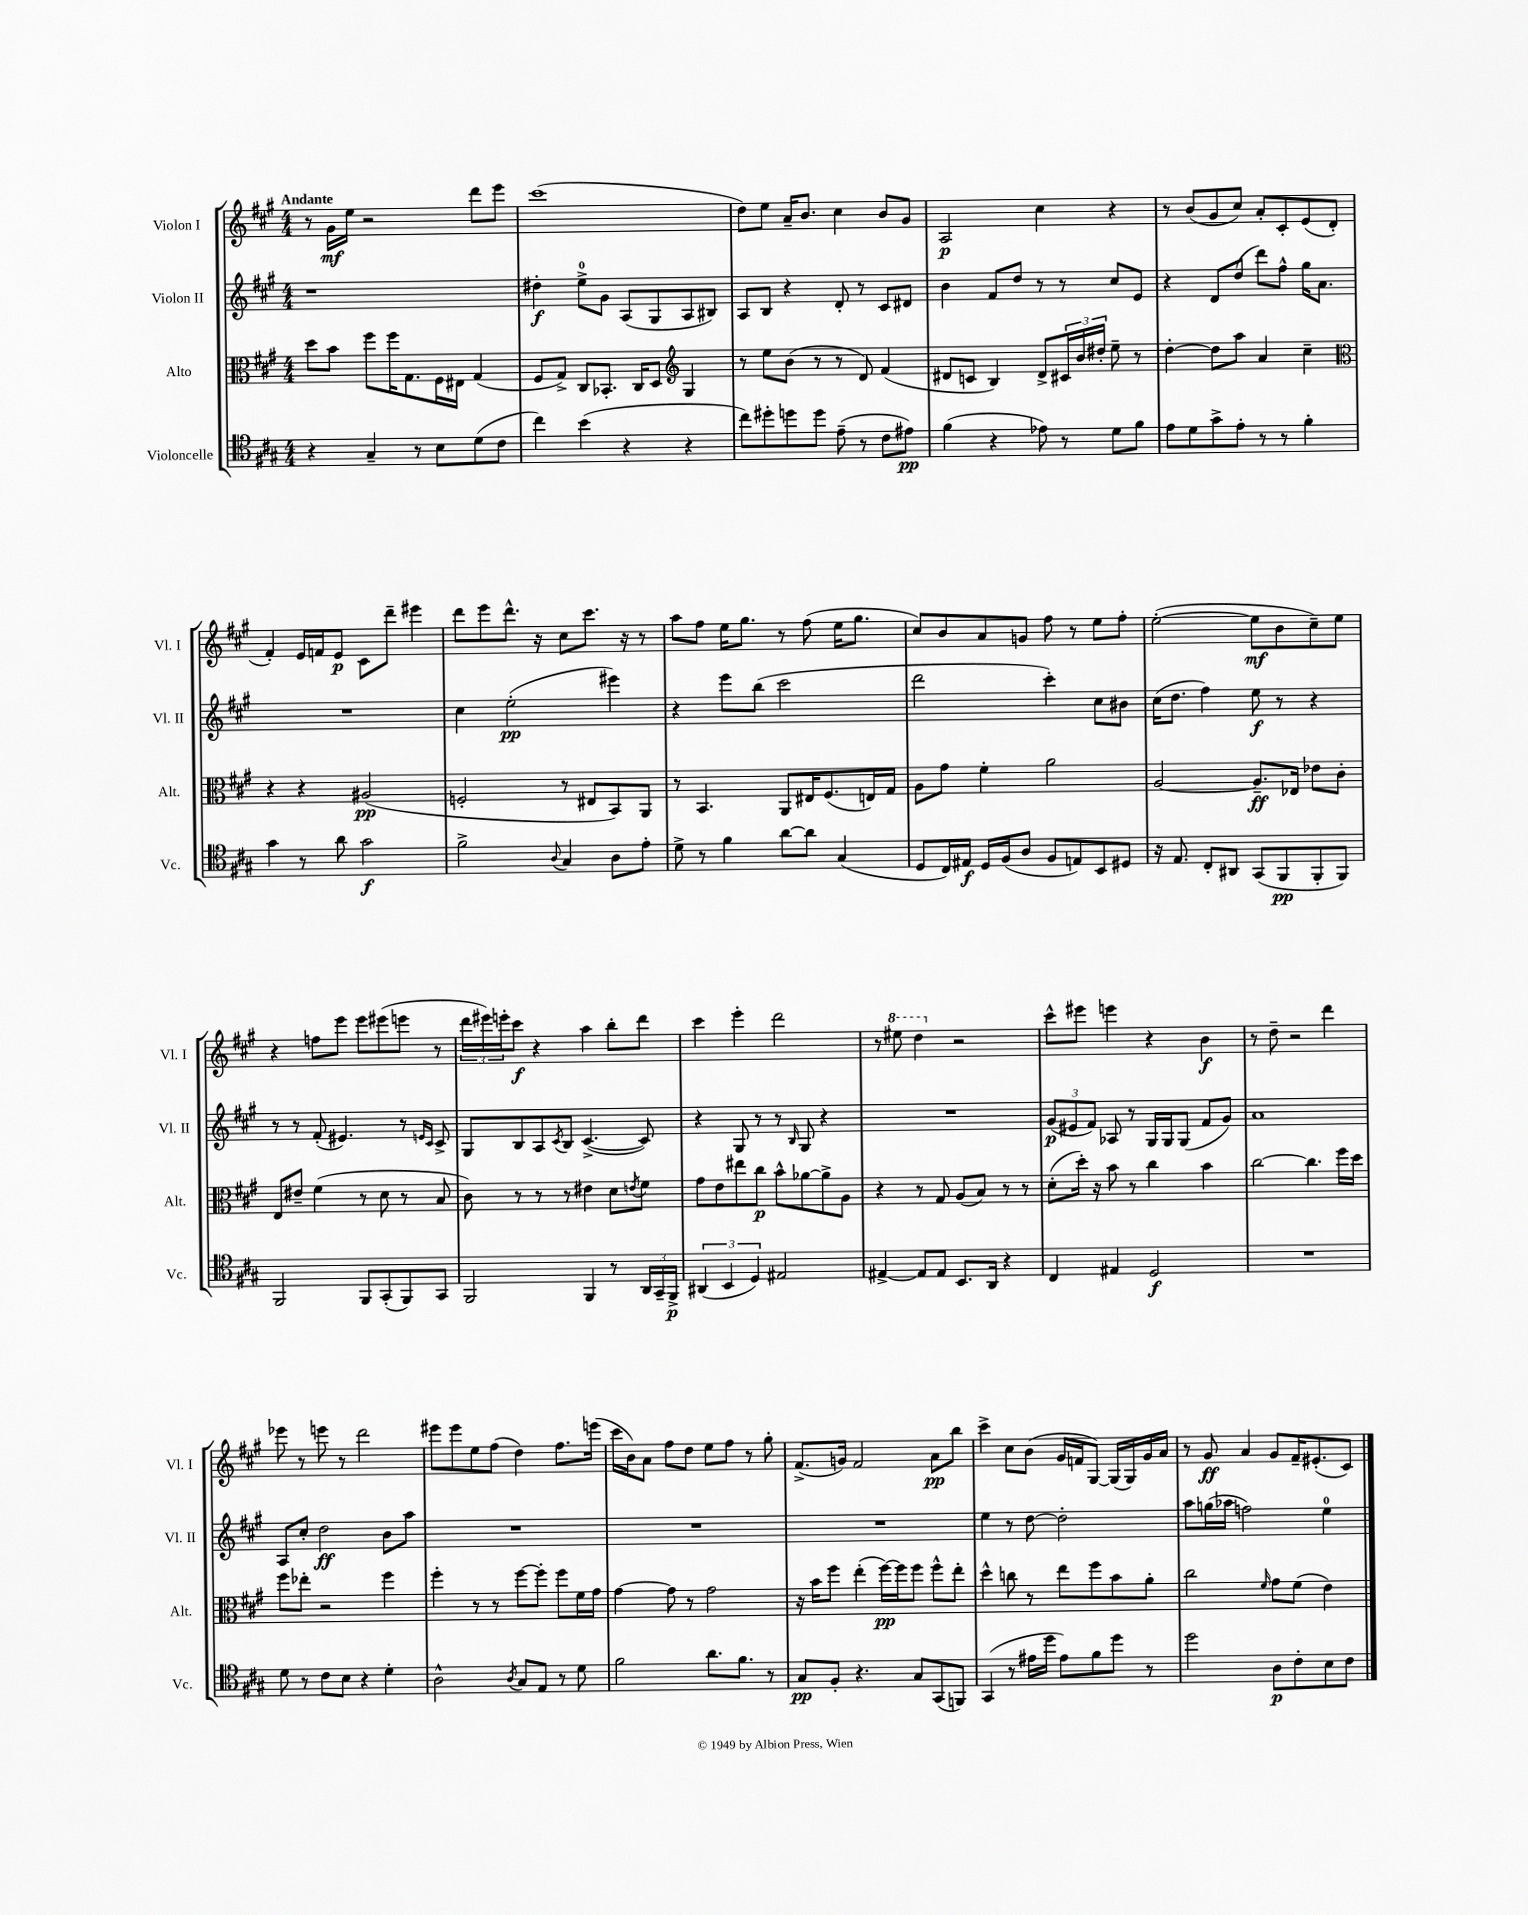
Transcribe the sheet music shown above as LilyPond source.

<<
\new StaffGroup <<
\new Staff = "s0" \with { instrumentName = "Violon I" shortInstrumentName = "Vl. I" } {
    \clef treble \key a \major \numericTimeSignature \time 4/4 \tempo "Andante"
    r8 gis'16\mf e''16 r2 d'''8 e'''8 |
    cis'''1( |
    d''8) e''8 a'16-- b'8. cis''4 b'8 gis'8 |
    a2\p cis''4 r4 |
    r8 b'8( gis'8 cis''8) a'8-. cis'8-. e'8( d'8-. |
    fis'4-.) e'16 f'16 e'8\p cis'8 d'''8-- eis'''4 |
    d'''8 e'''8 d'''8.-^ r16 cis''8 cis'''8. r16 r8 |
    a''8 fis''8 e''16 gis''8. r8 fis''8( e''16 gis''8. |
    cis''8) b'8 a'8 g'8 fis''8 r8 e''8 fis''8-. |
    e''2~-.( e''8\mf b'8 cis''8--) e''8 |
    r4 f''8 e'''8 e'''8 eis'''8( e'''8 r8 |
    \tuplet 3/2 { d'''16 eis'''16) e'''16-. } cis'''8\f r4 a''4 b''8-. d'''8 |
    cis'''4 e'''4-. d'''2 |
    r8 \ottava #1 eis'''8 d'''4 \ottava #0 r2 |
    cis'''8-^ eis'''8 e'''4 r4 b'4\f |
    r8 d''8-- r2 d'''4 |
    ees'''8 r8 e'''8 r8 d'''2 |
    eis'''8 eis'''8 e''8 fis''8( d''4) fis''8. e'''16( |
    cis'''16 b'16) a'8 fis''8 d''8 e''8 fis''8 r8 gis''8-. |
    fis'8.->( g'16) fis'2 a'8\pp b''8 |
    cis'''4-> cis''8 b'8( gis'16 f'16 gis8~) gis16( gis16) gis'16 a'16 |
    r8 gis'8\ff a'4 gis'8 fis'16-- eis'8.-.( cis'8) \bar "|." |
}
\new Staff = "s1" \with { instrumentName = "Violon II" shortInstrumentName = "Vl. II" } {
    \clef treble \key a \major \numericTimeSignature \time 4/4
    r1 |
    dis''4-.\f e''8-0-> gis'8 a8( gis8 a8 bis8) |
    a8 b8 r4 d'8-. r8 cis'8 dis'8 |
    b'4 fis'8 d''8 r8 r8 cis''8 e'8 |
    r4 d'8 d''8( d'''8) fis''8-^ gis''16 a'8. |
    R1 |
    cis''4 e''2-.\pp( eis'''4) |
    r4 e'''8 b''8( cis'''2 |
    d'''2 cis'''4-.) cis''8 bis'8 |
    cis''16( d''8. fis''4) e''8\f r8 r4 |
    r8 r8 fis'8-.( eis'4.) r8 \grace { e'16 cis'16 } cis'8-> |
    gis8 b8 a8 \acciaccatura { cis'8 } b8 cis'4.~->( cis'8) |
    r4 gis8 r8 r8 \grace { b16 } gis8 r4 |
    R1 |
    \tuplet 3/2 { gis'8\p( eis'8 fis'8) } aes8 r8 gis16 gis16 gis8( fis'8 gis'8) |
    a'1 |
    a8 cis''8-. d''2\ff b'8 a''8 |
    R1 |
    R1 |
    R1 |
    e''4 r8 d''8~ d''2-. |
    a''8 g''16( aes''16 f''2) e''4-0 \bar "|." |
}
\new Staff = "s2" \with { instrumentName = "Alto" shortInstrumentName = "Alt." } {
    \clef alto \key a \major \numericTimeSignature \time 4/4
    d''8 b'8 fis''8 fis''16 gis8. fis16 eis16 gis4( |
    fis8 gis8->) cis8 bes,8.-. cis16 d8 \clef treble gis4 |
    r8 e''8 b'8( r8 r8 d'8) fis'4( |
    dis'8 c'8 b4) dis'8-> \tuplet 3/2 { cis'16 b'16 dis''16-. } e''8-- r8 |
    d''4~-. d''8 a''8 a'4 cis''4-- |
    \clef alto r4 r4 ais2\pp( |
    f2-. r8 eis8 b,8) a,8 |
    r8 b,4. a,8 eis16 fis8.( e16) gis16 |
    a8 gis'8 fis'4-. a'2 |
    a2~ a8.--\ff ees16 ees'8 cis'8-. |
    e8 eis'8-- fis'4( r8 d'8 r8 b8 |
    cis'8) r8 r8 r8 eis'4 d'8 \acciaccatura { e'8 } fis'8 |
    gis'8 e'8 eis''8 cis''8\p b'8-^ aes'8~ aes'8-> a8 |
    r4 r8 gis8 a8( b8) r8 r8 |
    d'8-.( d''16-.) r16 b'8 r8 cis''4 b'4 |
    cis''2~ cis''4. fis''16 d''16 |
    fis''8 ees''8-. r2 fis''4 |
    fis''4-. r8 r8 fis''8~ fis''8-. fis''8 fis'16 gis'16 |
    gis'4~ gis'8 r8 gis'2 |
    r16 b'16 fis''8 e''4-.( fis''16~\pp) fis''16 fis''8 fis''8-^ e''8-. |
    d''4-^ c''8 r8 e''8 fis''8 b'8 a'8-. |
    cis''2 \grace { fis'16 } gis'8 fis'8( e'4) \bar "|." |
}
\new Staff = "s3" \with { instrumentName = "Violoncelle" shortInstrumentName = "Vc." } {
    \clef tenor \key a \major \numericTimeSignature \time 4/4
    r4 gis4-- r8 b8 d'8( cis'8 |
    cis''4) b'4( r4 r4 |
    cis''8) dis''8-. d''8 d''8 e'8--( r8 cis'8 eis'8\pp) |
    fis'4( r4 ees'8) r8 d'8 fis'8 |
    e'8 d'8 gis'8-> e'8-. r8 r8 fis'4-. |
    gis'4 r8 a'8 gis'2\f |
    fis'2-> \appoggiatura { a8 } gis4 a8 e'8-. |
    d'8-> r8 fis'4 a'8~ a'8 gis4( |
    d8 cis16) eis16\f d16 fis16( a8 fis8 e8) b,8 dis8 |
    r16 e8. cis8-. ais,8 gis,8( fis,8\pp fis,8-. fis,8) |
    fis,2 fis,8 gis,8-.( fis,8) gis,8 |
    fis,2 fis,4 r8 \tuplet 3/2 { a,16 gis,16-- fis,16->\p } |
    \tuplet 3/2 { ais,4( b,4 d4) } eis2 |
    eis4~-> eis8 eis8 b,8. a,16 r4 |
    cis4 eis4 d2\f |
    R1 |
    d'8 r8 cis'8 b8 r4 d'4-. |
    a2-^ \acciaccatura { a8 } gis8 e8 r8 d'8 |
    fis'2 a'8. fis'8. r8 |
    gis8\pp fis8-. r4. gis8 gis,8( f,8) |
    gis,4( r8 eis'16 d''16 eis'8) fis'8 d''8 r8 |
    d''2 a8\p cis'8-. b8 cis'8 \bar "|." |
}
>>
>>
\layout { \context { \Score \remove "Bar_number_engraver" } }
